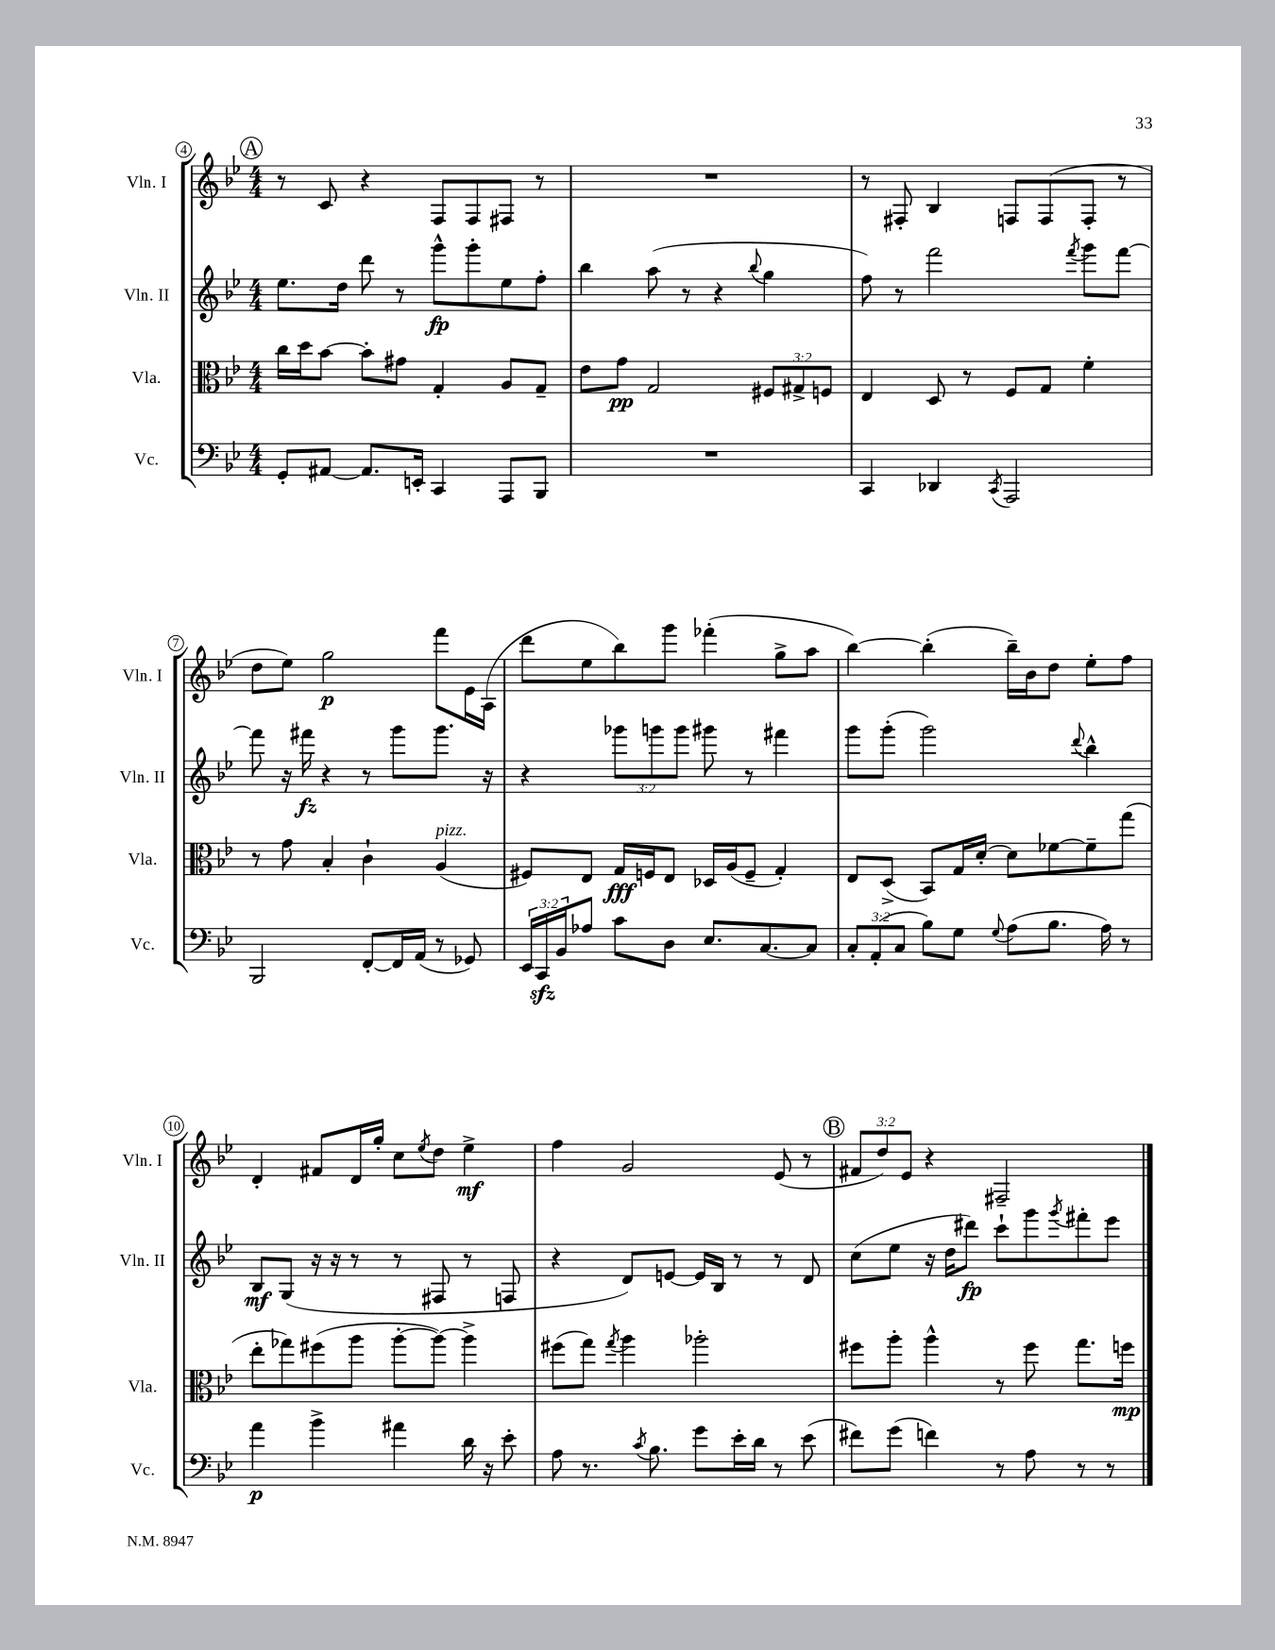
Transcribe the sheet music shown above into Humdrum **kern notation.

**kern	**dynam	**kern	**dynam	**kern	**dynam	**kern	**dynam
*part4	*part4	*part3	*part3	*part2	*part2	*part1	*part1
*staff4	*staff4	*staff3	*staff3	*staff2	*staff2	*staff1	*staff1
*I"Vc.	*	*I"Vla.	*	*I"Vln. II	*	*I"Vln. I	*
*I'Vc.	*	*I'Vla.	*	*I'Vln. II	*	*I'Vln. I	*
*clefF4	*	*clefC3	*	*clefG2	*	*clefG2	*
*k[b-e-]	*	*k[b-e-]	*	*k[b-e-]	*	*k[b-e-]	*
*M4/4	*	*M4/4	*	*M4/4	*	*M4/4	*
!!LO:REH:place=s1:t=A
=4	=4	=4	=4	=4	=4	=4	=4
8GG'/L	.	16cc\LL	.	8.ee-\L	.	8r	.
.	.	16dd\J	.	.	.	.	.
[8AA#X/J	.	[8b-\J	.	.	.	8c/	.
.	.	.	.	16dd\Jk	.	.	.
8.AA#/L]	.	8b-'\L]	.	8ddd\	.	4r	.
.	.	8g#X\J	.	8r	.	.	.
16EEn'/Jk	.	.	.	.	.	.	.
4CC/	.	4G'/	.	8ggg^^\L	fp	8F/L	.
.	.	.	.	8ggg'\	.	8F/	.
8AAA/L	.	8A/L	.	8ee-\	.	8F#X/J	.
8BBB-/J	.	8G~/J	.	8ff'\J	.	8r	.
=5	=5	=5	=5	=5	=5	=5	=5
1r	.	8e-\L	.	4bb-\	.	1r	.
.	.	8g\J	pp	.	.	.	.
.	.	2G/	.	(8aa\	.	.	.
.	.	.	.	8r	.	.	.
.	.	.	.	4r	.	.	.
.	.	.	.	8qqbb-/	.	.	.
.	.	12F#X/L	.	4gg\	.	.	.
.	.	12G#X^/	.	.	.	.	.
.	.	12Fn/J	.	.	.	.	.
=6	=6	=6	=6	=6	=6	=6	=6
4CC/	.	4E-/	.	8ff\)	.	8r	.
.	.	.	.	8r	.	8F#X'/	.
4DD-X/	.	8D/	.	2fff\	.	4B-/	.
.	.	8r	.	.	.	.	.
8qCC/	.	.	.	.	.	.	.
2AAA/	.	8F/L	.	.	.	8Fn/L	.
.	.	8G/J	.	.	.	(8F/	.
.	.	.	.	8qfff/	.	.	.
.	.	4f'\	.	8ggg\L	.	8F'/J	.
.	.	.	.	[8fff\J	.	8r	.
!!LO:LB:g=z
=7	=7	=7	=7	=7	=7	=7	=7
2BBB-/	.	8r	.	8fff\]	.	8dd\L	.
.	.	8g\	.	16r	.	8ee-\J)	.
.	.	.	.	16fff#X\	fz	.	.
.	.	4B-'/	.	4r	.	2gg\	p
[8FF'/L	.	4c`\	.	8r	.	.	.
16FF/L]	.	.	.	8ggg\L	.	.	.
(16AA/JJ	.	.	.	.	.	.	.
!	!	!LO:TX:a:i:t=pizz.	!	!	!	!	!
8r	.	(4A/	.	8.ggg\J	.	8fff\L	.
8GG-X/)	.	.	.	.	.	16e-\L	.
.	.	.	.	16r	.	(16A\JJ	.
=8	=8	=8	=8	=8	=8	=8	=8
24EE-/LL	.	8F#X/L)	.	4r	.	8ddd\L	.
24CCzz/	.	.	.	.	.	.	.
24BB-/J	.	.	.	.	.	.	.
8A-X/J	.	8E-/J	.	.	.	8ee-\	.
8c\L	.	16G/LL	fff	12ggg-X\L	.	8bb-\)	.
.	.	16Fn/J	.	.	.	.	.
.	.	.	.	12gggn\	.	.	.
8D\J	.	8E-/J	.	.	.	8ggg\J	.
.	.	.	.	12ggg\J	.	.	.
8.E-/L	.	16D-X/LL	.	8ggg#X\	.	(4fff-X'\	.
.	.	(16A/J	.	.	.	.	.
.	.	8F~/J	.	8r	.	.	.
[8.C/	.	.	.	.	.	.	.
.	.	4G'/)	.	4fff#X\	.	8gg^\L	.
8C/J]	.	.	.	.	.	8aa\J	.
=9	=9	=9	=9	=9	=9	=9	=9
12C'/L	.	8E-/L	.	8ggg\L	.	[4bb-\)	.
(12AA'/	.	.	.	.	.	.	.
.	.	(8D^/J	.	(8ggg'\J	.	.	.
12C/J	.	.	.	.	.	.	.
8B-\L)	.	8BB-/L)	.	2ggg\)	.	(4bb-'\]	.
8G\J	.	16G/L	.	.	.	.	.
.	.	[16d'/JJ	.	.	.	.	.
8qqG/	.	.	.	.	.	.	.
(8A\L	.	8d\L]	.	.	.	16bb-~\LL)	.
.	.	.	.	.	.	16b-\J	.
8.B-\J	.	[8f-X\	.	.	.	8dd\J	.
.	.	.	.	8qqddd/	.	.	.
.	.	8f-~\]	.	4bb-^^\	.	8ee-'\L	.
16A\)	.	.	.	.	.	.	.
8r	.	(8gg\J	.	.	.	8ff\J	.
!!LO:LB:g=z
=10	=10	=10	=10	=10	=10	=10	=10
4a\	p	8ee-'\L	.	8B-/L	mf	4d'/	.
.	.	8gg-X\)	.	(8G/J	.	.	.
4b-^\	.	(8ff#X\	.	16r	.	8f#X/L	.
.	.	.	.	16r	.	.	.
.	.	8aa\J	.	8r	.	16d/L	.
.	.	.	.	.	.	16gg'/JJ	.
4a#X\	.	[8aa'\L	.	8r	.	8cc\L	.
.	.	.	.	.	.	8qee-/	.
.	.	8aa\J_)	.	8F#X/	.	8dd\J	.
16d\	.	4aa^\]	.	8r	.	4ee-^\	mf
16r	.	.	.	.	.	.	.
8e-'\	.	.	.	8Fn/	.	.	.
=11	=11	=11	=11	=11	=11	=11	=11
8A\	.	(8ff#X\L	.	4r	.	4ff\	.
8.r	.	8gg\J)	.	.	.	.	.
.	.	8qgg/	.	.	.	.	.
.	.	4aa\	.	8d/L)	.	2g/	.
8qc/	.	.	.	.	.	.	.
8.B-\	.	.	.	.	.	.	.
.	.	.	.	[8en/J	.	.	.
8g\L	.	2aa-X'\	.	16e/LL]	.	.	.
.	.	.	.	16B-/JJ	.	.	.
16e-'\L	.	.	.	8r	.	.	.
16d\JJ	.	.	.	.	.	.	.
8r	.	.	.	8r	.	(8e-/	.
(8e-\	.	.	.	8d/	.	8r	.
!!LO:REH:place=s1:t=B
=12	=12	=12	=12	=12	=12	=12	=12
8f#X\L)	.	8ff#X\L	.	(8cc\L	.	12f#X/L	.
.	.	.	.	.	.	12dd/)	.
(8g\J	.	8aa'\J	.	8ee-\J	.	.	.
.	.	.	.	.	.	12e-/J	.
4fn\)	.	4aa^^\	.	16r	.	4r	.
.	.	.	.	16dd\KL	.	.	.
.	.	.	.	8ddd#X\J)	fp	.	.
8r	.	8r	.	8ccc`\L	.	2F#X~/	.
8A\	.	8ff#\	.	8ggg\	.	.	.
.	.	.	.	8qggg/	.	.	.
8r	.	8.gg\L	.	8fff#X'\	.	.	.
8r	.	.	.	8eee-\J	.	.	.
.	.	16ffn\Jk	mp	.	.	.	.
==	==	==	==	==	==	==	==
*-	*-	*-	*-	*-	*-	*-	*-
